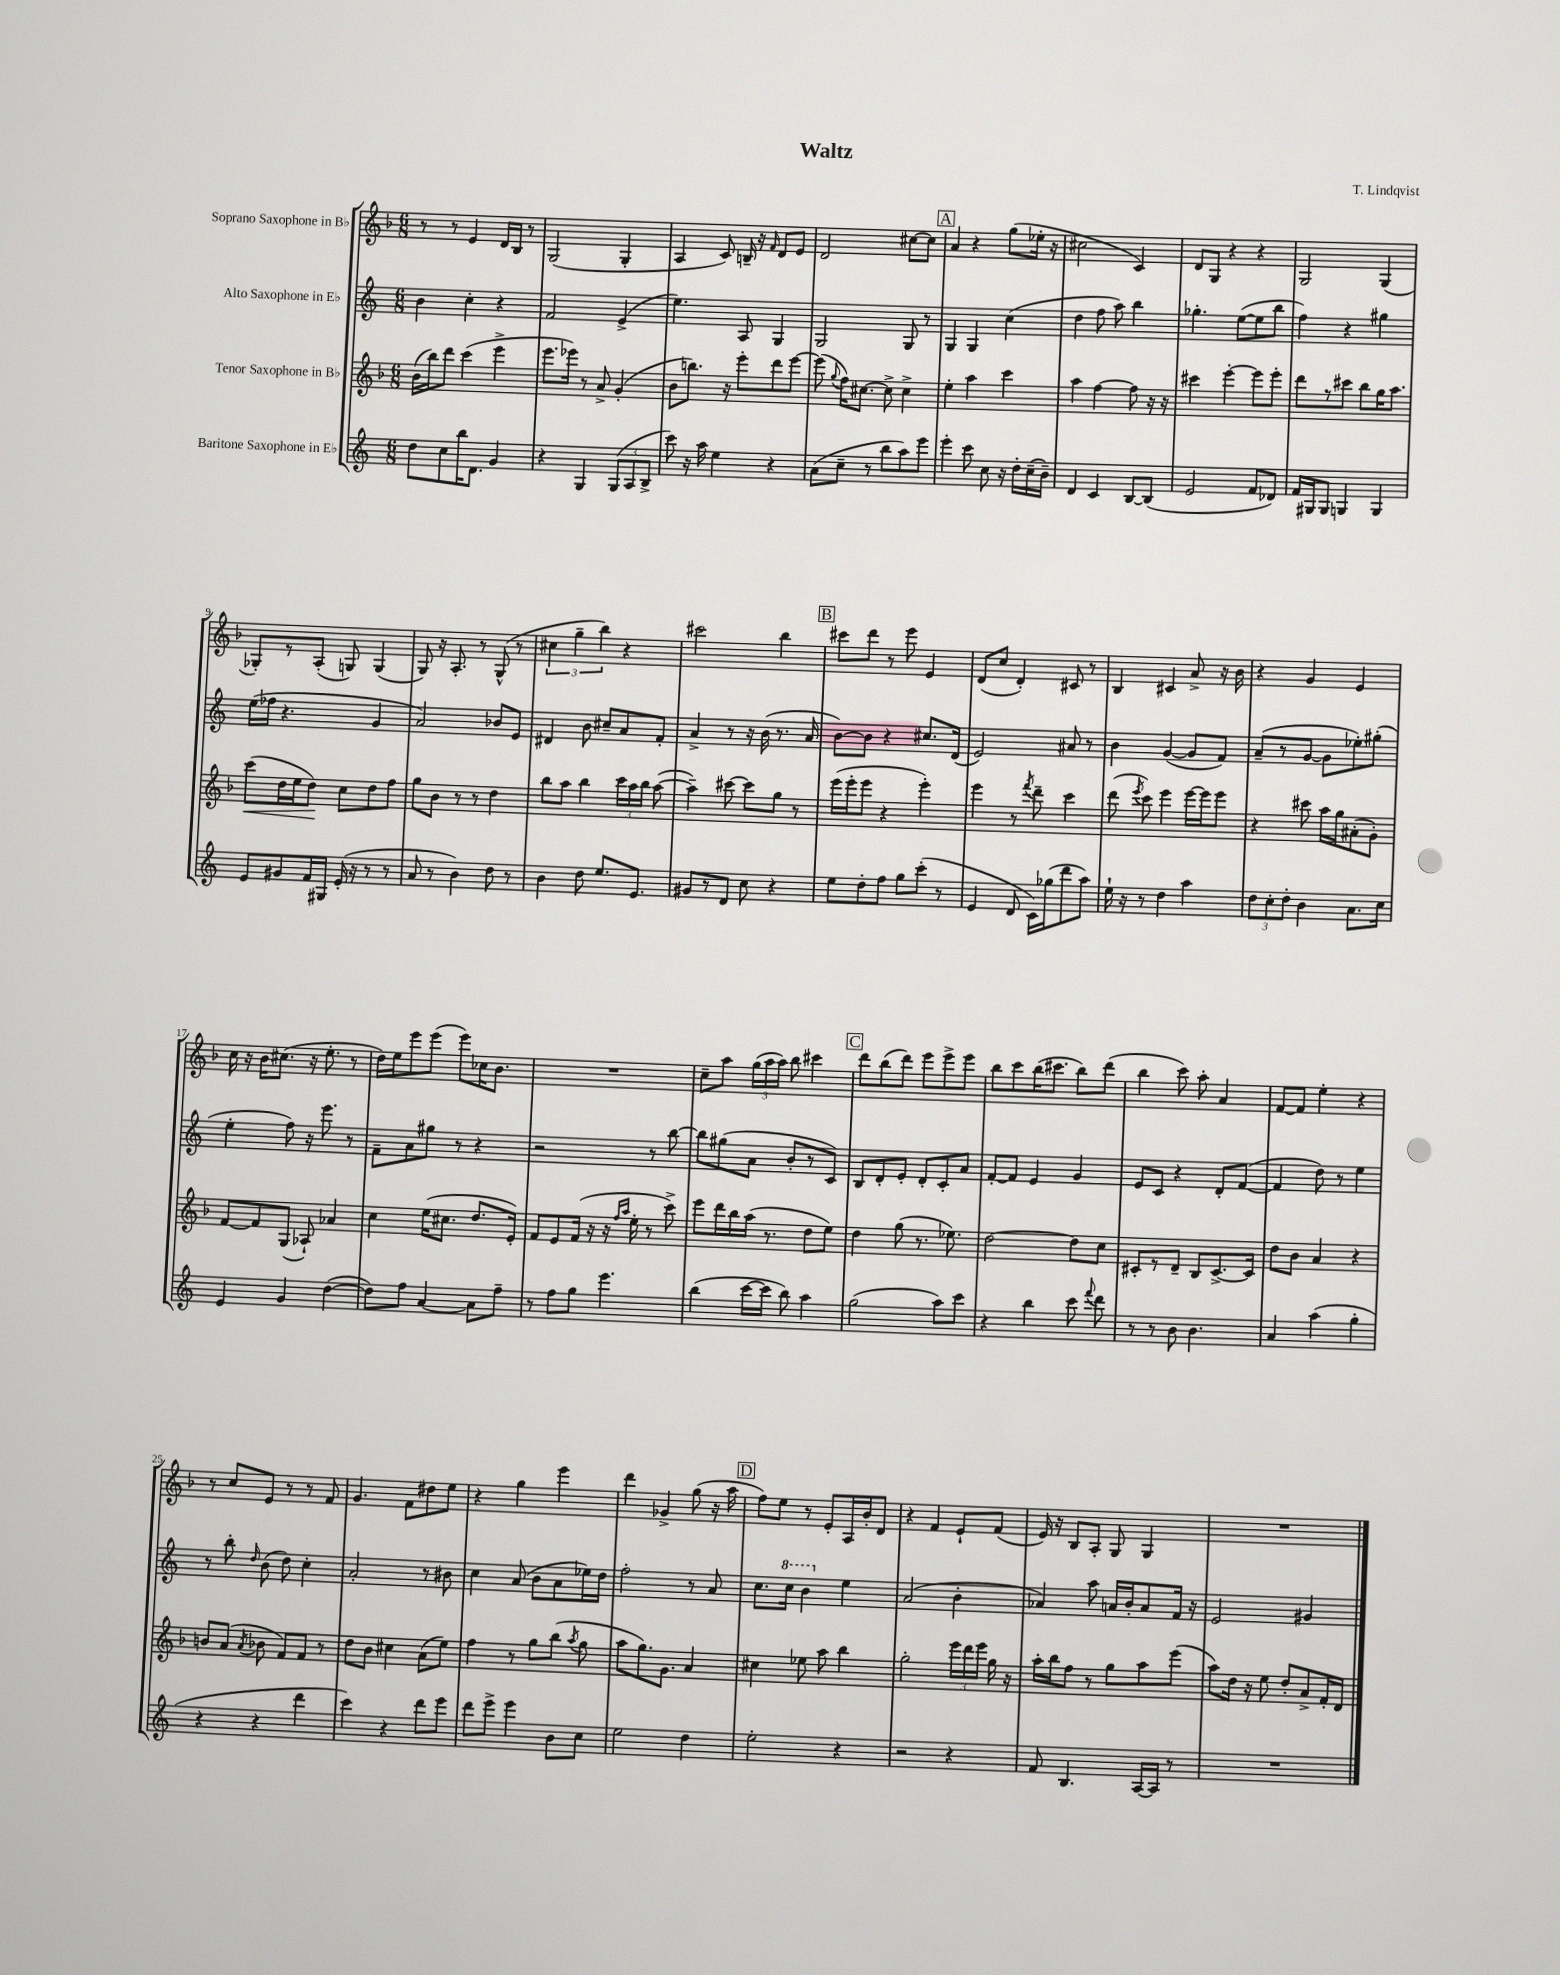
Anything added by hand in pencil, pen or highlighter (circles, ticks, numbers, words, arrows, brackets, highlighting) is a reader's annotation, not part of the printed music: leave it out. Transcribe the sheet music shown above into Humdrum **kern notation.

**kern	**kern	**kern	**kern
*staff4	*staff3	*staff2	*staff1
*clefG2	*clefG2	*clefG2	*clefG2
*k[]	*k[b-]	*k[]	*k[b-]
*M6/8	*M6/8	*M6/8	*M6/8
8dd\L	(16b-\LL	4b\	8r
.	16bb-\J)	.	.
8cc\	8ddd\J	.	8r
16bb\K	(4ccc\	4cc'\	4e/
8.d\J	.	.	.
4g/	4eee^\	4r	16d/LL
.	.	.	16B-/JJ
.	.	.	8r
=	=	=	=
4r	8.eee\L	2f/	(2G/
.	16eee-\Jk)	.	.
4G/	8r	.	.
.	8a^/	.	.
(12G/L	(4g'/	(4e^/	4G'/
12A/	.	.	.
12B^/J	.	.	.
=	=	=	=
8ccc\)	8b-\L	4.ee\)	4A/
16r	8.bb\J)	.	.
16aa\	.	.	.
4ee\	.	.	8c/)
.	16r	.	.
.	8eee'\L	8A/	16B~/
.	.	.	16r
.	.	.	16qqf/
4r	8ddd\	4G/	8d/L
.	[8eee\J	.	8e/J
=	=	=	=
(8a\L	(8eee\]	2G/	2d/
.	8qqgg/	.	.
8cc~\J	16ff\LK)	.	.
.	[8.cc#\J	.	.
8r	.	.	.
8bb\L	8cc#^\]	.	.
8aa\)	4cc#^\	8G/	[8cc#\L
8eee\J	.	8r	8cc#\]J
=	=	=	=
4eee'\	4ee'\	4G/	4a/
8ccc\	4aa\	4G/	4r
8cc\	.	.	.
16r	4ccc\	(4cc\	(8gg\L
16dd'\LL	.	.	.
(16cc~\	.	.	16ee-'\Jk
16b~\JJ)	.	.	16r
=	=	=	=
4d/	4aa\	4dd\	2cc#\
4c/	[4ff\	8ff\	.
.	.	8aa\)	.
[8B/L	8ff\]	4bb\	4c/)
(8B/]J	16r	.	.
.	16r	.	.
=	=	=	=
2e/	4ccc#\	4.gg-'\	8d/L
.	.	.	8G/J
.	[4eee'\	.	4r
.	.	([8ee\L	.
8f/L	8eee\]L	8ee\]	4r
8d-/J)	8eee'\J	8bb\J	.
=	=	=	=
16f/LL	8ddd\L	4ff\)	2G/
16G#/J	.	.	.
8G#/J	8r	.	.
4G/	8ccc#\J	4r	.
.	8bb-\L	.	.
4G/	16gg\K	4gg#\	(4G/
.	8.aa\J	.	.
=	=	=	=
8e/L	(8ccc\L	(16ee\LL	8G-'/L)
.	.	16ff-\JJ	.
8g#/	16dd\L	4.r	8r
.	16ee\J	.	.
16f/L	8dd\J)	.	(8A'/J
16G#/JJ	.	.	.
(16e'/	8cc\L	.	8G/)
16r	.	.	.
8r	8dd\	4g/	(4G/
8r	8ff\J	.	.
=	=	=	=
8a/	8gg\L	2a/)	8G/)
8r	8b-\J	.	16r
.	.	.	8.A'/
4b\)	8r	.	.
.	8r	.	8r
8dd\	4dd\	8b-/L	(8G^^/
8r	.	8e/J	8r
=	=	=	=
4b\	8bb-\L	4d#/	6cc#\
.	8aa\J	.	.
.	.	.	6gg~\
8dd\	4bb-\	8b\	.
.	.	.	6bb-\)
8.ee/L	.	8cc#~/L	.
.	24ccc\LL	8a/	4r
.	24aa\	.	.
8.e/J	.	.	.
.	24bb-\JJ	.	.
.	([8aa\	8f'/J	.
=	=	=	=
8g#/L	4aa~\])	4a^/	2ccc#\
8r	.	.	.
8d/J	[8ccc#\	8r	.
8cc\	8ccc#\]L	16r	.
.	.	(16b\	.
4r	8gg\J	8.r	4bb-\
.	8r	.	.
.	.	16a/	.
=	=	=	=
8ee\L	(16eee\LL	[8b\L)	8ccc#\L
.	16eee'\J	.	.
8dd'\	8eee\J	8b\]J	8ddd\J
8ff\J	4r	4r	8r
8gg\L	.	.	8eee\
(8ccc'\J	4eee'\)	8.cc#/L	4e/
8r	.	.	.
.	.	(16d/Jk	.
=	=	=	=
4e/	4eee\	2e/)	(8d/L
.	.	.	8cc/J
8d/	8r	.	4d'/)
.	8qfff/	.	.
16c\LL)	8ddd~\	.	.
(16gg-\J	.	.	.
8ddd\	4ccc\	8a#/	8c#/
8aa\J)	.	8r	8r
=	=	=	=
16ee`\	(8ddd\	4b\	4B-/
16r	.	.	.
.	8qeee/	.	.
8r	8ccc\)	.	.
4dd\	4eee\	([4g/	4c#/
4aa\	[16eee\LL	8g/]L	8a^/
.	16eee\]J	.	.
.	8eee\J	8f/J)	16r
.	.	.	16b-\
=	=	=	=
12dd\L	4r	(8a~/L	4r
12cc'\	.	.	.
.	.	8r	.
12dd'\J	.	.	.
4b\	8ccc#\	[8g/J	4g/
.	16aa\LL	8g\]L	.
.	16gg\J	.	.
8.a\L	(8a#'\	8ee-'\)	4e/
.	8g'\J)	(8gg#'\J	.
16cc\Jk	.	.	.
=	=	=	=
4e/	[8f/L	4ee'\	16cc\
.	.	.	16r
.	8f/]	.	16b-\LK
.	.	.	(8.cc#\J
4g/	(8G/J	8ff\)	.
.	8A-`/)	16r	16r
.	.	8.eee\	8.ee'\
([4dd\	4a-/	.	.
.	.	8r	8r
=	=	=	=
8dd\]L)	4cc\	8f~\L	16dd\LL)
.	.	.	16ee\J
8ff\J	.	8a\	8eee\
[4a/	(16ee\LK	8gg#\J	(8eee\J
.	8.cc#\J	.	.
.	.	8r	8eee\L)
8a\]L	8.dd/L	4r	16cc-\K
.	.	.	8.b-\J
8ff~\J	.	.	.
.	16e'/Jk)	.	.
=	=	=	=
8r	8f/L	2r	2.r
8ff\L	8e/	.	.
8gg\J	(16f/Jk	.	.
.	16r	.	.
4.eee\	16r	.	.
.	16qqff/LL	.	.
.	16qqaa/JJ	.	.
.	16ee'\	.	.
.	8r	8r	.
.	8ccc^\)	[8bb\	.
=	=	=	=
(4bb\	8eee\L	8bb\]L	8cc~\L
.	16ddd\L	(8gg#\	8aa\J
.	16bb-\	.	.
[16ccc\LL	(16aa\JJ	8a\J	(24gg\LL
.	.	.	24aa\
16ccc\]JJ	8.r	.	.
.	.	.	24aa\JJ)
8bb\)	.	8b'/L	8bb-\
4aa\	8dd\L	8r	4ccc#\
.	8ee\J)	8c/J)	.
=	=	=	=
(2gg\	4dd\	8B/L	8ddd\L
.	.	8d'/	(8bb-\
.	(8gg\	8e'/J	8ddd\J)
.	8.r	8d'/L	8eee\L
8aa\L)	.	8c'/	8eee^\
.	8.ee-\)	.	.
8ccc\J	.	8a/J	8eee\J
=	=	=	=
4r	[2dd\	[8f'/L	8bb-\L
.	.	8f/]J	8ccc\
4bb\	.	4e/	(16bb-\K
.	.	.	8.ccc#\J
8ccc\	8dd\]L	4g/	8bb-\L)
8qqfff/	.	.	.
8ddd\	8cc\J	.	(8ddd\J
=	=	=	=
8r	8c#'/L	8e/L	4bb-\
8r	8r	8c/J	.
8b\	8d~/J	4r	8ccc\)
4.b\	8B-/L	.	8aa'\
.	[8.c#^/	8d'/L	4a/
.	.	([8f/J	.
.	16c#/]Jk	.	.
=	=	=	=
4a/	8dd\L	4f/]	[8f/L
.	8b-\J	.	8f/]J
(4aa\	4a/	8dd\)	4ee'\
.	.	8r	.
4gg'\	4r	4ee\	4r
=	=	=	=
4r	8b/L	8r	8r
.	(8a/J	8bb'\	8cc/L
.	8qa/	16qqdd/	.
4r	8b-\	(8b\	8e/J
.	8f/L)	8dd\)	8r
4ddd\	8f/J	4cc'\	8r
.	8r	.	8f/
=	=	=	=
4ccc\)	8dd\L	2a'/	4.g/
.	8b-\J	.	.
4r	4cc#\	.	.
.	.	.	8f\L
8ddd\L	(8a\L	8r	8dd#\
8eee\J	8ee\J)	8b#\	8ee\J
=	=	=	=
8ddd\L	4ff\	4cc\	4r
8eee^\J	.	.	.
4eee\	8r	(8a/	4gg\
.	8gg\L	8b\L	.
8b\L	(8bb-\J	8a\	4eee\
.	8qaa/	.	.
8cc\J	8gg\	16ee-\L)	.
.	.	16dd\JJ	.
=	=	=	=
2ee\	8aa\L	2ff'\	4ddd\
.	8.gg\)	.	.
.	.	.	4g-^/
.	8.g\J	.	.
4dd\	4a/	8r	(8gg\
.	.	8a/	16r
.	.	.	16aa\
=	=	=	=
2ee'\	4cc#\	8.cc\L	8ff\L)
.	.	.	8ee\J
.	.	16ccc\Jk	.
.	8ee-\	4bb\	8r
.	8aa\	.	8e'/L
4r	4bb-\	4ee\	16A/L
.	.	.	16b-'/J
.	.	.	8d/J
=	=	=	=
2r	2gg'\	(2a/	4r
.	.	.	4f/
4r	24eee\LL	4b'\	8e`/L
.	24ddd\	.	.
.	24eee\JJ	.	.
.	16gg\	.	(8f/J
.	16r	.	.
=	=	=	=
8f/	16aa'\LL	4a-/)	16e/)
.	16bb-\J	.	16r
4.B/	8ff\J	.	8B-/L
.	8r	8aa\	8A'/J
.	8gg\L	16a/LL	8G/
.	.	16b'/J	.
[16A/LL	8aa\	8a/	4G/
16A/]JJ	.	.	.
8r	(8eee\J	16f/Jk	.
.	.	16r	.
=	=	=	=
2.r	8aa\L)	2e/	2.r
.	16dd\Jk	.	.
.	16r	.	.
.	8ee\	.	.
.	8dd'/L	.	.
.	8a^/	4g#/	.
.	16f'/L	.	.
.	16d/JJ	.	.
==	==	==	==
*-	*-	*-	*-
